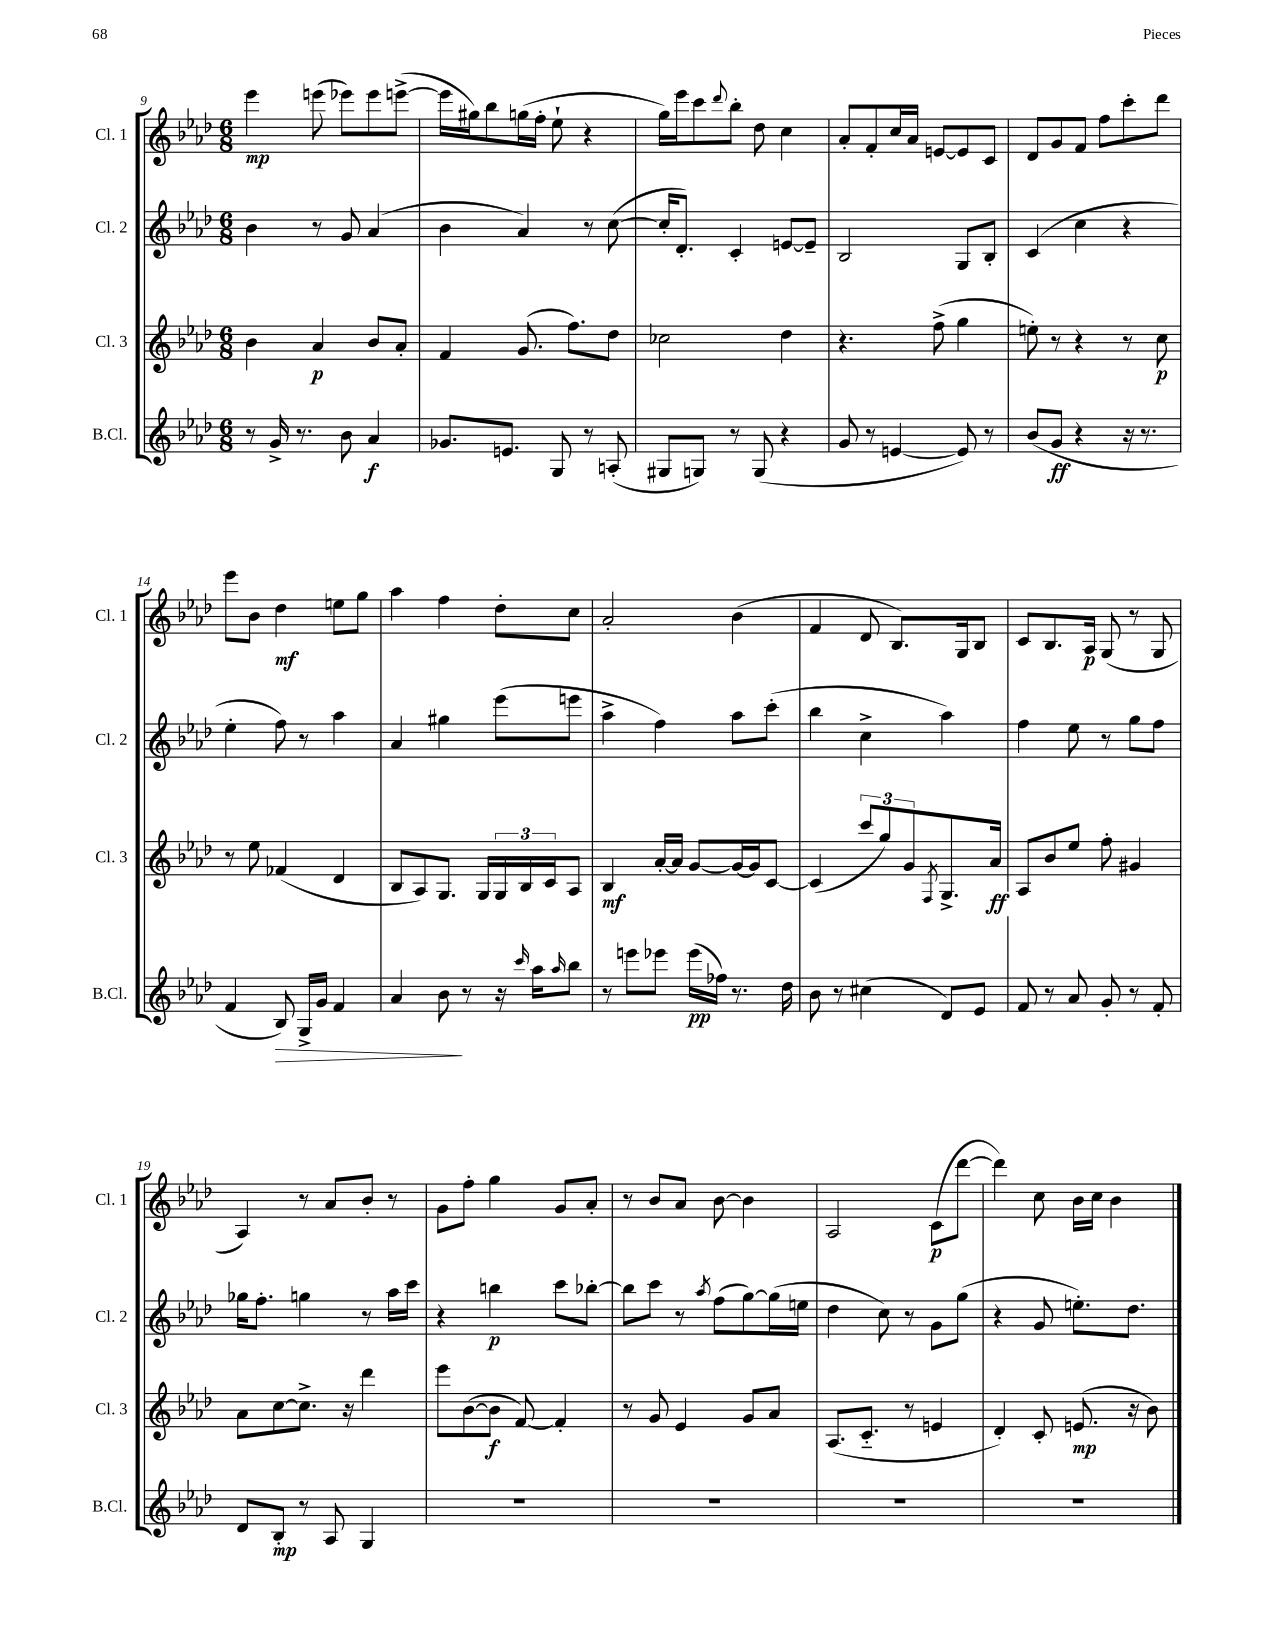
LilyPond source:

<<
\new StaffGroup <<
\new Staff = "s0" \with { instrumentName = "Cl. 1" shortInstrumentName = "Cl. 1" } {
    \clef treble \key aes \major \numericTimeSignature \time 6/8
    ees'''4\mp e'''8( ees'''8) ees'''8 e'''8~->( |
    e'''16 gis''16) bes''8 g''16( f''16-. ees''8-! r4 |
    g''16) ees'''16 c'''8 \appoggiatura { des'''8 } bes''8-. des''8 c''4 |
    aes'8-. f'8-. c''16 aes'16 e'8~ e'8 c'8 |
    des'8 g'8 f'8 f''8 c'''8-. des'''8 |
    ees'''8 bes'8 des''4\mf e''8 g''8 |
    aes''4 f''4 des''8-. c''8 |
    aes'2-. bes'4( |
    f'4 des'8 bes8.) g16 bes8 |
    c'8 bes8. aes16\p g8( r8 g8 |
    aes4) r8 aes'8 bes'8-. r8 |
    g'8 f''8-. g''4 g'8 aes'8-. |
    r8 bes'8 aes'8 bes'8~ bes'4 |
    aes2 c'8\p( des'''8~ |
    des'''4) c''8 bes'16 c''16 bes'4 \bar "|." |
}
\new Staff = "s1" \with { instrumentName = "Cl. 2" shortInstrumentName = "Cl. 2" } {
    \clef treble \key aes \major \numericTimeSignature \time 6/8
    bes'4 r8 g'8 aes'4( |
    bes'4 aes'4) r8 c''8~( |
    c''16-. des'8.-.) c'4-. e'8~ e'8-- |
    bes2 g8 bes8-. |
    c'4( c''4 r4 |
    ees''4-. f''8) r8 aes''4 |
    aes'4 gis''4 ees'''8( e'''8 |
    aes''4-> f''4) aes''8 c'''8-.( |
    bes''4 c''4-> aes''4) |
    f''4 ees''8 r8 g''8 f''8 |
    ges''16 f''8.-. g''4 r8 aes''16 c'''16 |
    r4 b''4\p c'''8 bes''8~-. |
    bes''8 c'''8 r8 \acciaccatura { aes''8 } f''8( g''8~) g''16( e''16 |
    des''4 c''8) r8 g'8 g''8( |
    r4 g'8 e''8.-.) des''8. \bar "|." |
}
\new Staff = "s2" \with { instrumentName = "Cl. 3" shortInstrumentName = "Cl. 3" } {
    \clef treble \key aes \major \numericTimeSignature \time 6/8
    bes'4 aes'4\p bes'8 aes'8-. |
    f'4 g'8.( f''8.) des''8 |
    ces''2 des''4 |
    r4. f''8->( g''4 |
    e''8-.) r8 r4 r8 c''8\p |
    r8 ees''8 fes'4( des'4 |
    bes8 aes8) g8. g16 \tuplet 3/2 { g16 bes16 c'16 } aes8 |
    bes4\mf aes'16~-. aes'16 g'8~ g'16~ g'16 c'8~ |
    c'4( \tuplet 3/2 { c'''8 g''8) g'8 } \acciaccatura { f8 } g8.-> aes'16\ff |
    aes8 bes'8 ees''8 f''8-. gis'4 |
    aes'8 c''8~ c''8.-> r16 des'''4 |
    ees'''8 bes'8~( bes'8\f f'8~) f'4-. |
    r8 g'8 ees'4 g'8 aes'8 |
    aes8.( c'8.-_ r8 e'4 |
    des'4-.) c'8-. e'8.\mp( r16 bes'8) \bar "|." |
}
\new Staff = "s3" \with { instrumentName = "B.Cl." shortInstrumentName = "B.Cl." } {
    \clef treble \key aes \major \numericTimeSignature \time 6/8
    r8 g'16-> r8. bes'8 aes'4\f |
    ges'8. e'8. g8 r8 a8-.( |
    gis8 g8) r8 g8( r4 |
    g'8 r8 e'4~ e'8) r8 |
    bes'8( g'8\ff r4 r16 r8. |
    f'4 bes8\>) g16-> g'16 f'4 |
    aes'4 bes'8\! r8 r16 \grace { c'''16 } aes''16 \grace { aes''16 } bes''8 |
    r8 e'''8 ees'''8 ees'''16\pp( fes''16) r8. des''16 |
    bes'8 r8 cis''4( des'8) ees'8 |
    f'8 r8 aes'8 g'8-. r8 f'8-. |
    des'8 bes8-.\mp r8 aes8 g4 |
    R2. |
    R2. |
    R2. |
    R2. \bar "|." |
}
>>
>>
\layout { \context { \Score currentBarNumber = #9 } }
